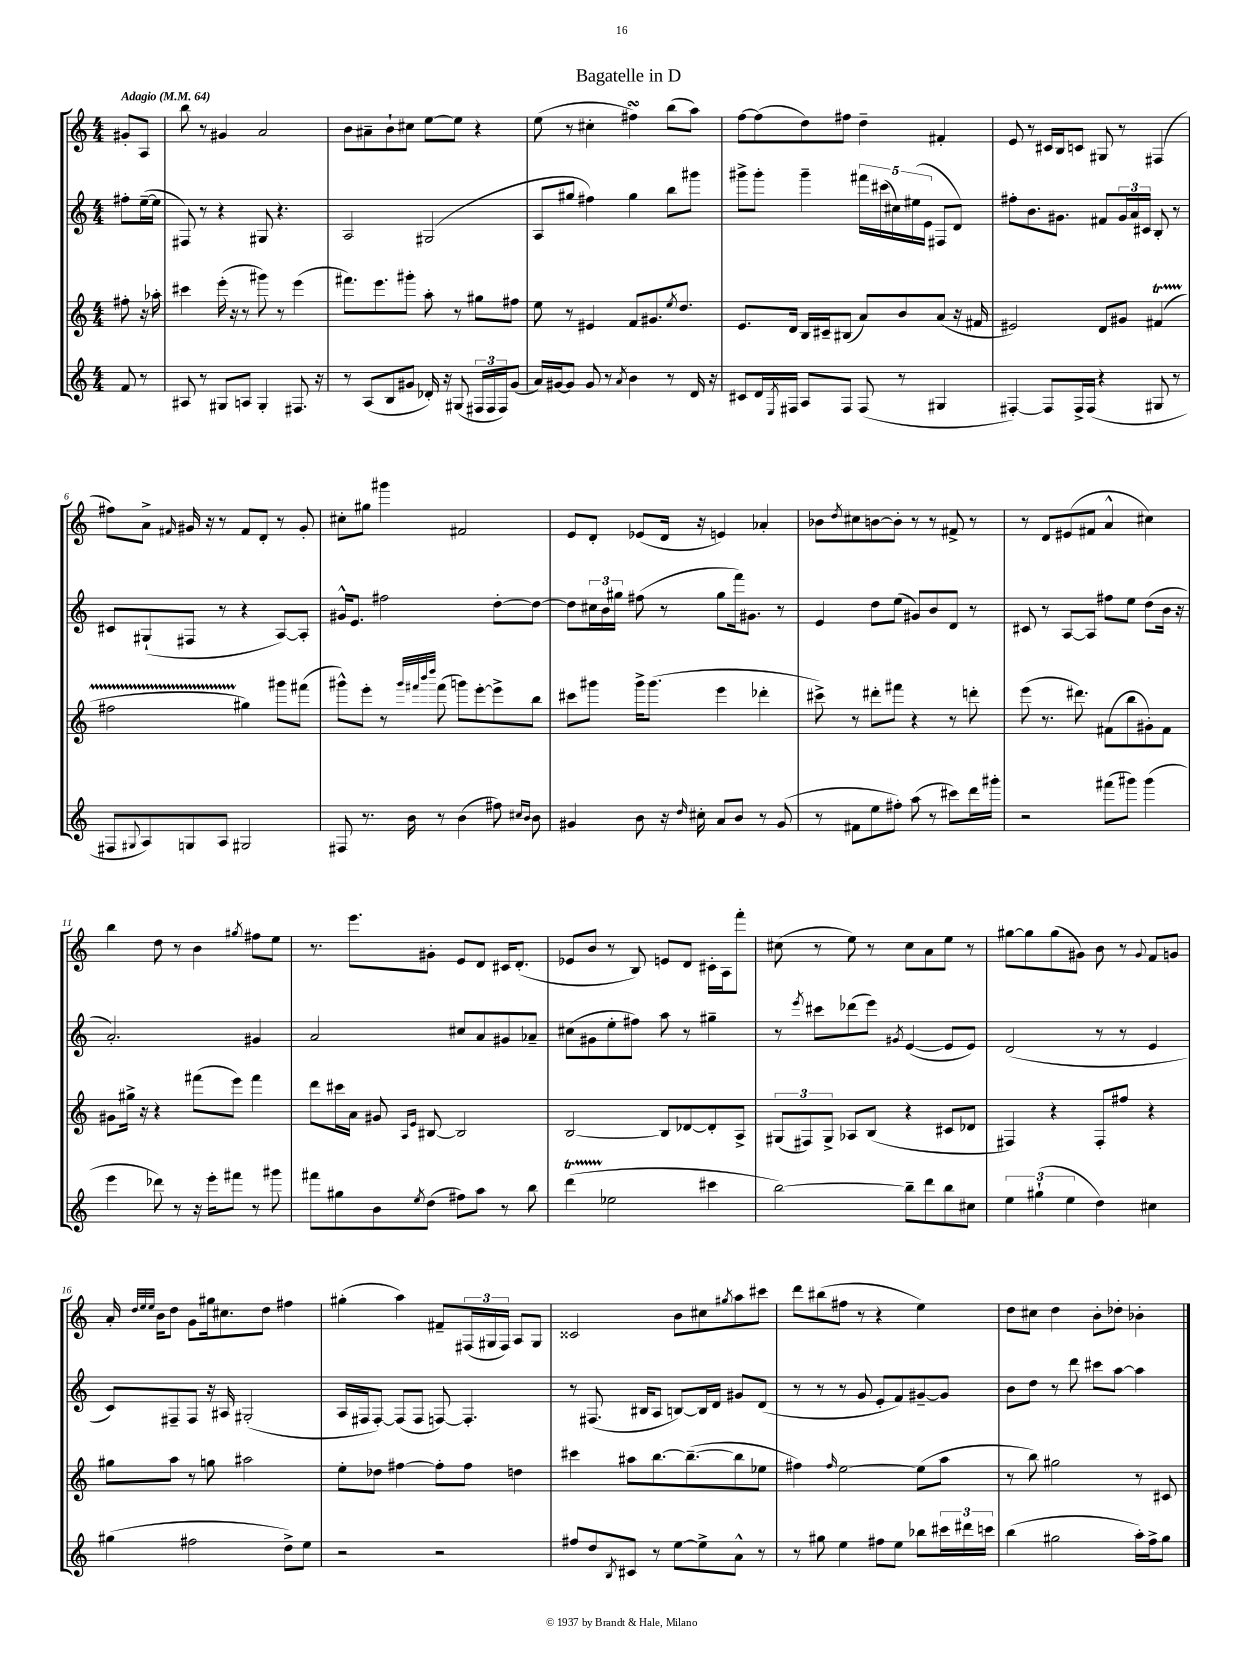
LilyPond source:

\header { title = "Bagatelle in D" }
<<
\new StaffGroup <<
\new Staff = "s0" {
    \clef treble \key c \major \numericTimeSignature \time 4/4 \partial 4 \tempo "Adagio" 4 = 64
    gis'8-. a8 |
    b''8 r8 gis'4 a'2 |
    b'8 ais'8-- b'8-! cis''8 e''8~ e''8 r4 |
    e''8( r8 cis''4-. fis''4\turn) b''8( a''8) |
    f''8~ f''8( d''8) fis''8 d''4-- fis'4-. |
    e'8 r8 cis'16 b16 c'8 gis8 r8 fis4( |
    fis''8) a'8-> \grace { fis'16 } gis'16 r16 r8 fis'8 d'8-. r8 gis'8-. |
    cis''8-. gis''8 gis'''4 fis'2 |
    e'8 d'8-. ees'8( d'16 r16 e'4) aes'4-. |
    bes'8 \acciaccatura { d''8 } cis''8 b'8~ b'8-. r8 r8 fis'8-> r8 |
    r8 d'8 eis'8( fis'8 a'4-^ cis''4) |
    b''4 d''8 r8 b'4 \acciaccatura { gis''8 } fis''8 e''8 |
    r8. e'''8. gis'8-. e'8 d'8 cis'16 d'8.-.( |
    ees'8 b'8 r8 b8) e'8 d'8 cis'16-. a16 f'''8-. |
    cis''8( r8 e''8) r8 cis''8 a'8 e''8 r8 |
    gis''8~ gis''8 gis''8( gis'8) b'8 r8 \appoggiatura { gis'8 } f'8 g'8 |
    a'16-. \grace { d''32 e''32 e''32 } b'16 d''8 g'8 gis''16 cis''8. d''8 fis''4 |
    gis''4-.( a''4) fis'8-- \tuplet 3/2 { fis16( gis16 fis16) } a8 gis8 |
    cisis'2 b'8 cis''8 \acciaccatura { gis''8 } a''8 cis'''8 |
    d'''8 bis''8( fis''8 r8 r4 e''4) |
    d''8 cis''8 d''4 b'8-. des''8-. bes'4-. \bar "|." |
}
\new Staff = "s1" {
    \clef treble \key c \major \numericTimeSignature \time 4/4 \partial 4
    fis''8-. e''16~--( e''16 |
    fis8) r8 r4 gis8 r4. |
    a2 gis2( |
    a8 gis''8 fis''4) gis''4 b''8 gis'''8 |
    gis'''8-> gis'''8-. gis'''4-- \tuplet 5/4 { fis'''16 cis'''16( cis''16) eis''16( e'16 } fis8 d'8) |
    fis''8-. b'8. gis'8. fis'8 \tuplet 3/2 { gis'16 a'16 cis'16 } b8-. r8 |
    cis'8 gis8-!( fis8 r8 r4 a8~) a8-. |
    gis'16-^ e'8. fis''2 d''8~-. d''8~ |
    d''8 \tuplet 3/2 { cis''16 b'16 gis''16 } fis''8( r8 gis''8 f'''16) gis'8. r8 |
    e'4 d''8 e''8( gis'8) b'8 d'8 r8 |
    cis'8 r8 a8~ a8 fis''8 e''8 d''8( b'16 r16 |
    a'2.-.) gis'4 |
    a'2 cis''8 a'8 gis'8 aes'8-- |
    cis''8( gis'8 e''8-. fis''8) a''8 r8 gis''4-- |
    r8 \acciaccatura { e'''8 } cis'''8 des'''8( e'''8) \acciaccatura { gis'8 } e'4~( e'8 e'8) |
    d'2( r8 r8 e'4 |
    c'8) fis8-- fis8 r16 ais16 gis2-.( |
    a16 fis16 fis8~-.) fis8( fis8 f8~) f4.-. |
    r8 fis8.( bis16 a8 b8~) b16 d'16 gis'8 d'8( |
    r8 r8 r8 g'8 e'8-. f'8) gis'8~-- gis'8 |
    b'8 d''8 r8 d'''8 cis'''8 a''8~ a''4 \bar "|." |
}
\new Staff = "s2" {
    \clef treble \key c \major \numericTimeSignature \time 4/4 \partial 4
    fis''8-. r16 aes''16-. |
    cis'''4 e'''16-.( r16 r8 gis'''8) r8 e'''4( |
    fis'''8.) e'''8. gis'''8-. a''8-. r8 gis''8 fis''8 |
    e''8 r8 eis'4 f'8 gis'8. \acciaccatura { e''8 } d''8. |
    e'8. d'16 b16 cis'16-- bis8( a'8) b'8 a'8( r16 fis'16 |
    eis'2) d'8 gis'8 fis'4\startTrillSpan( |
    fis''2 gis''4\stopTrillSpan) gis'''8 fis'''8( |
    gis'''8-^) e'''8-. r8 \grace { gis'''32 fis'''32 b'''32 d''''32 } fis'''8( g'''8) e'''8~-. e'''8-> b''8 |
    cis'''8 gis'''8 gis'''16-> gis'''8.( e'''4 des'''4-. |
    cis'''8->) r8 dis'''8-. fis'''8 r4 r8 d'''8-. |
    e'''8( r8. dis'''8.) fis'8( b''8 gis'8-.) fis'8 |
    gis'8 gis''16-> r16 r4 fis'''8( e'''8) fis'''4 |
    d'''8 cis'''16 a'16 gis'8 \grace { a16 e'16 } bis8~ bis2 |
    b2~ b8 des'8~ des'8-. a8-> |
    \tuplet 3/2 { gis8( fis8) gis8-> } aes8 b8( r4 cis'8 des'8 |
    fis4) r4 fis8-. fis''8 r4 |
    gis''8 a''8 r8 g''8 ais''2 |
    e''8-. des''8 fis''4~ fis''8-. fis''8 d''4 |
    cis'''4 ais''8 b''8.~ b''8.~--( b''8 ees''8 |
    fis''4) \grace { fis''16 } e''2~ e''8( a''8 |
    r8 b''8) gis''2 r8 cis'8 \bar "|." |
}
\new Staff = "s3" {
    \clef treble \key c \major \numericTimeSignature \time 4/4 \partial 4
    f'8 r8 |
    ais8 r8 gis8 a8 gis4-. fis8. r16 |
    r8 a8( b8 gis'8 des'16-.) r16 gis8( \tuplet 3/2 { fis16 fis16 fis16) } gis'8( |
    a'16) gis'16~ gis'8 gis'8 r8 \acciaccatura { a'8 } b'4 r8 d'16 r16 |
    cis'8 d'16 \acciaccatura { e8 } fis16 a8 fis8 fis8( r8 gis4 |
    fis4~-.) fis8 fis16-> fis16( r4 gis8 r8 |
    fis8 \appoggiatura { gis8 } a8) g8 a8 gis2 |
    fis8 r8. b'16 r8 b'4( fis''8) \grace { cis''16 b'16 } b'8 |
    gis'4 b'8 r16 \grace { d''16 } cis''16-. a'8 b'8 r8 gis'8( |
    r8 fis'8 e''8 fis''8-.) a''8( r8 cis'''8) d'''16 gis'''16-. |
    r2 fis'''8( gis'''8) gis'''4( |
    e'''4 des'''8) r8 r16 e'''16-. fis'''8 r8 gis'''8 |
    fis'''8 gis''8 b'8 \acciaccatura { e''8 } d''8( fis''8) a''8 r8 b''8 |
    d'''4\startTrillSpan( ees''2\stopTrillSpan cis'''4 |
    b''2~) b''8-- d'''8 b''8 cis''8 |
    \tuplet 3/2 { e''4 gis''4-!( e''4 } d''4) cis''4 |
    gis''4( fis''2 d''8->) e''8 |
    r2 r2 |
    fis''8 d''8 \acciaccatura { b8 } cis'8 r8 e''8~ e''8-> a'8-^ r8 |
    r8 gis''8 e''4 fis''8 e''8 bes''8 \tuplet 3/2 { cis'''16 dis'''16 c'''16 } |
    b''4( gis''2 a''16-.) f''16-> gis''8 \bar "|." |
}
>>
>>
